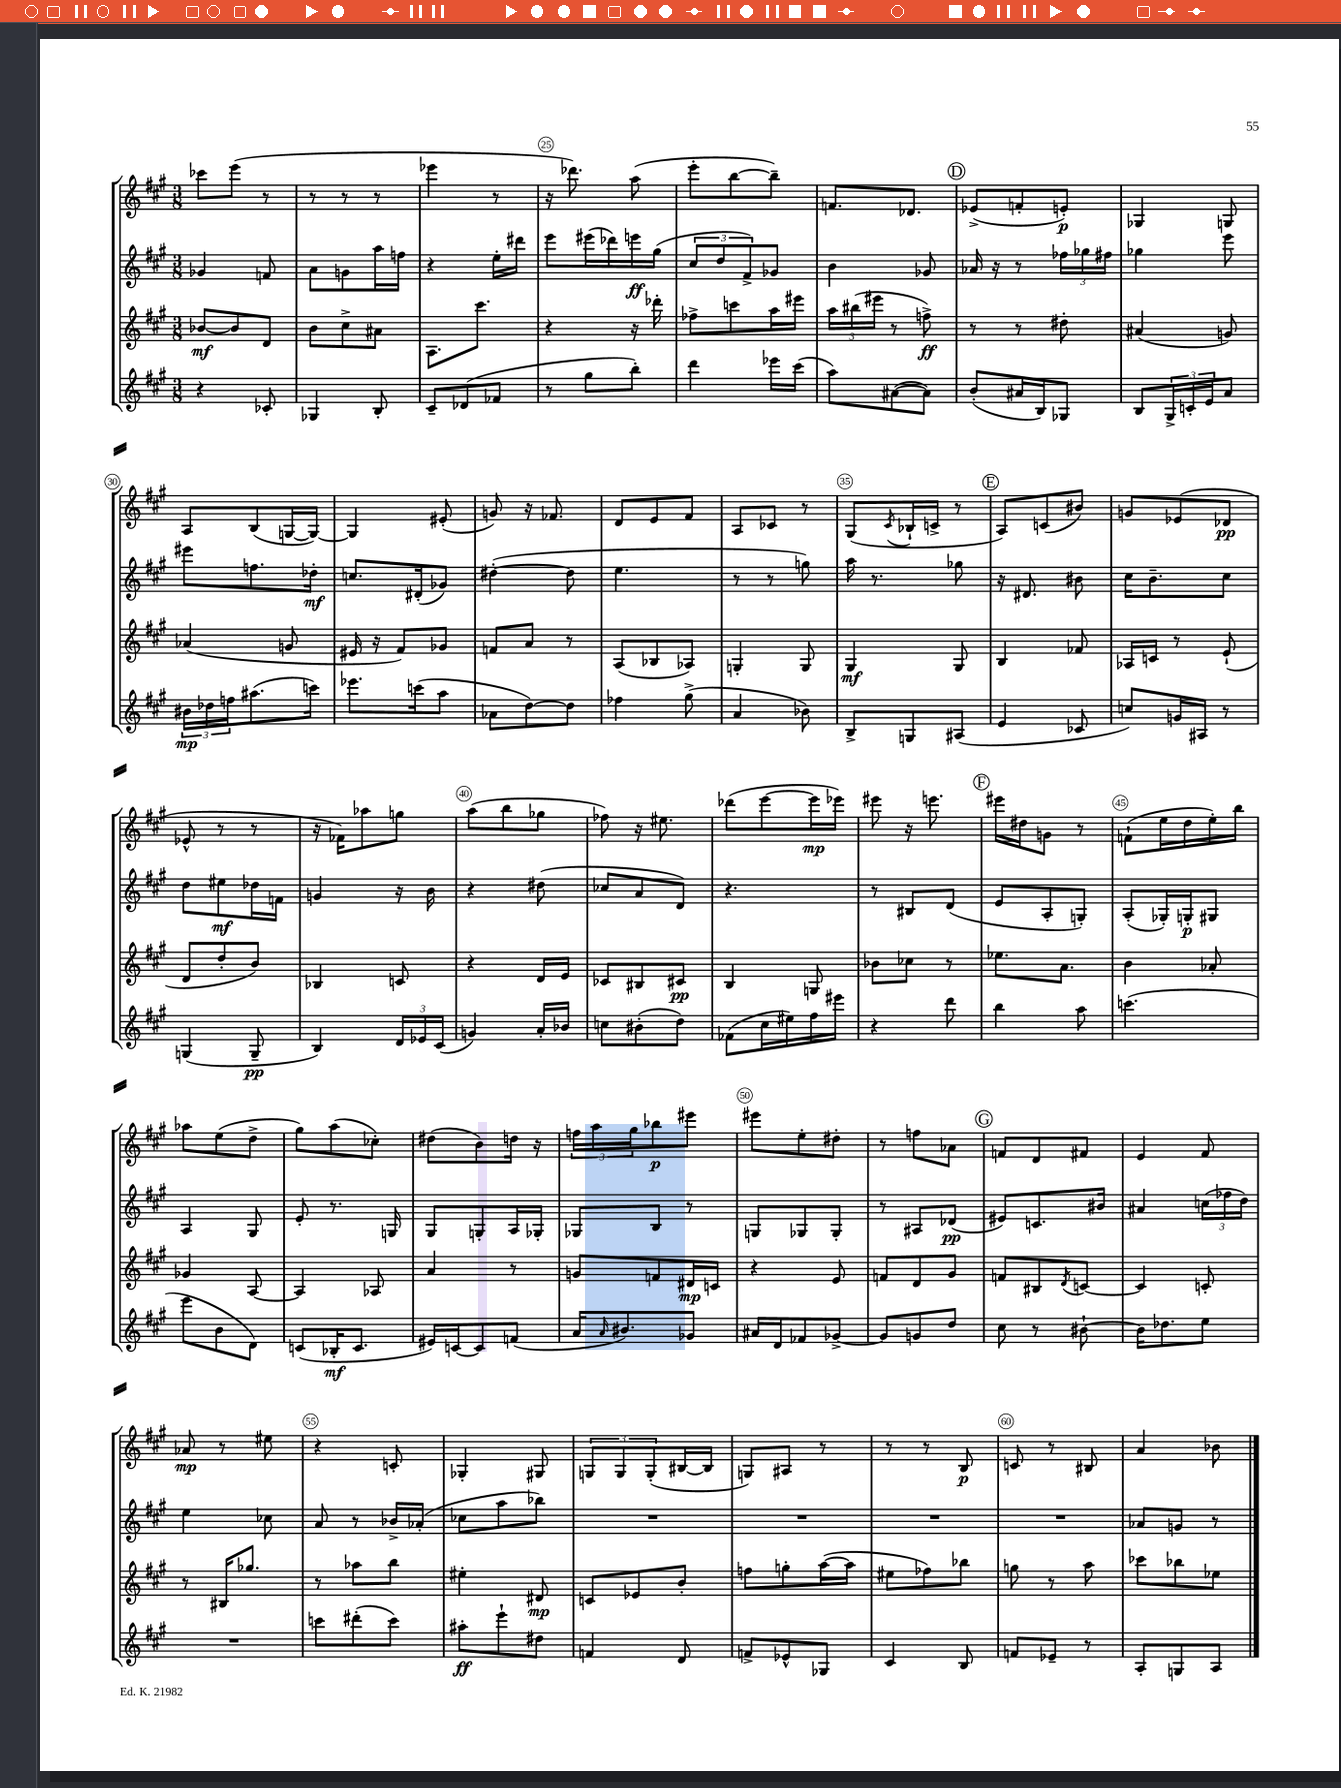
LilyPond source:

<<
\new StaffGroup <<
\new Staff = "s0" {
    \clef treble \key a \major \numericTimeSignature \time 3/8
    ces'''8 e'''8( r8 |
    r8 r8 r8 |
    ees'''4 r8 |
    r16 des'''8.) a''8( |
    e'''8-. b''8~ b''8--) |
    f'8. des'8. |
    \mark \markup { \circle "D" } ees'8->( f'8-. e'8-.\p) |
    ges4 g8 |
    a8 b8( g16~ g16~) |
    g4 eis'8-.( |
    g'8) r16 fes'8. |
    d'8 e'8 fis'8 |
    a8 ces'8 r8 |
    gis8( \acciaccatura { cis'8 } bes16-! c'16-> r8 |
    \mark \markup { \circle "E" } a8) c'8( bis'8) |
    g'8 ees'8( des'8\pp |
    ees'8-^ r8 r8 |
    r16 fes'16) aes''8 g''8 |
    a''8( b''8 ges''8 |
    fes''8) r16 eis''8. |
    des'''8( e'''8~ e'''16\mp ees'''16) |
    eis'''8 r16 e'''8. |
    \mark \markup { \circle "F" } eis'''16 dis''16 g'8 r8 |
    f'8-!( e''16 d''16 e''16-.) b''16 |
    aes''8 e''8( d''8-> |
    gis''8) a''8( ces''8-.) |
    dis''8( b'8) d''16 r16 |
    \tuplet 3/2 { f''16 a''16 gis''16 } bes''8\p eis'''8 |
    eis'''8 e''8-. dis''8-. |
    r8 f''8 aes'8 |
    \mark \markup { \circle "G" } f'8 d'8 fis'8 |
    e'4 fis'8 |
    aes'8\mp r8 eis''8 |
    r4 c'8-. |
    ges4-. gis8 |
    \tuplet 3/2 { g8 g8 g8-.( } bis16~ bis16 |
    g8) ais8 r8 |
    r8 r8 b8\p |
    c'8 r8 bis8 |
    a'4 bes'8 \bar "|." |
}
\new Staff = "s1" {
    \clef treble \key a \major \numericTimeSignature \time 3/8
    ges'4 f'8 |
    a'8 g'8 a''16 f''16 |
    r4 e''16-. dis'''16 |
    e'''8 eis'''16( des'''16) e'''16\ff gis''16( |
    \tuplet 3/2 { cis''8 d''8 fis'8->) } ges'8 |
    b'4 ges'8 |
    \mark \markup { \circle "D" } aes'16 r16 r8 \tuplet 3/2 { fes''16 ges''16 fis''16 } |
    ges''4 e'''8 |
    eis'''8 f''8. des''16-.\mf |
    c''8. dis'16-.( ges'8) |
    dis''4~-.( dis''8 |
    e''4. |
    r8 r8 g''8) |
    a''16 r8. ges''8 |
    \mark \markup { \circle "E" } r16 dis'8. bis'8 |
    cis''16 b'8.-- cis''8 |
    d''8 eis''8\mf des''16 f'16 |
    g'4 r16 b'16 |
    r4 dis''8( |
    ces''8 a'8 d'8) |
    r4. |
    r8 bis8 d'8( |
    \mark \markup { \circle "F" } e'8 a8-. g8-.) |
    a8-.( ges16-.) g16-.\p gis8 |
    a4 gis8 |
    e'8-. r8. g16 |
    gis8 g8-. a16 ges16-. |
    ges8 b8 r8 |
    g8 ges8 ges8-. |
    r8 ais8 des'8\pp( |
    \mark \markup { \circle "G" } eis'8) c'8. bis'16 |
    ais'4 \tuplet 3/2 { c''16( fes''16 d''16) } |
    e''4 ces''8 |
    a'8 r8 bes'16-> aes'16-.( |
    ces''8 a''8 bes''8) |
    R4. |
    R4. |
    R4. |
    R4. |
    aes'8 g'8 r8 \bar "|." |
}
\new Staff = "s2" {
    \clef treble \key a \major \numericTimeSignature \time 3/8
    bes'8~\mf bes'8 d'8 |
    b'8 cis''8-> ais'8 |
    a8. cis'''8. |
    r4 r16 des'''16-. |
    fes''8-> c'''8 a''16 eis'''16 |
    \tuplet 3/2 { a''16 bis''16( eis'''16 } r8 f''8->\ff) |
    \mark \markup { \circle "D" } r8 r8 dis''8-. |
    ais'4( g'8) |
    aes'4( g'8 |
    eis'16 r16 fis'8) ges'8 |
    f'8 a'8 r8 |
    a8( bes8 aes8) |
    g4-. g8 |
    gis4\mf gis8 |
    \mark \markup { \circle "E" } b4 fes'8 |
    aes16 c'16 r8 e'8-!( |
    d'8 d''8-. b'8) |
    bes4 c'8 |
    r4 d'16 e'16 |
    ces'8 bis8 cis'8\pp |
    b4 g8 |
    bes'8 ces''8 r8 |
    \mark \markup { \circle "F" } ees''8. a'8. |
    b'4 aes'8-. |
    ges'4 a8~ |
    a4 aes8 |
    a'4 r8 |
    g'8 f'8 dis'16\mp c'16 |
    r4 e'8 |
    f'8 d'8 gis'8 |
    \mark \markup { \circle "G" } f'8 bis8 \acciaccatura { d'8 } c'8~ |
    c'4 c'8-. |
    r8 bis16 ges''8. |
    r8 aes''8 b''8 |
    eis''4-. dis'8\mp |
    c'8 ees'8 b'8-. |
    f''8 g''8-. a''16~( a''16 |
    eis''8 fes''8) bes''8 |
    g''8 r8 a''8 |
    ces'''8 bes''8 ees''8 \bar "|." |
}
\new Staff = "s3" {
    \clef treble \key a \major \numericTimeSignature \time 3/8
    r4 ces'8-. |
    ges4 b8-. |
    cis'8-- des'8( fes'8 |
    r8 gis''8 b''8-.) |
    d'''4 ees'''16 cis'''16( |
    a''8) ais'8~( ais'8) |
    \mark \markup { \circle "D" } b'8-.( ais'16 b16) ges8 |
    b8 \tuplet 3/2 { gis16-> c'16-. e'16 } a'8 |
    \tuplet 3/2 { bis'16\mp des''16 f''16 } ais''8.( c'''16) |
    ees'''8. c'''16( a''8 |
    aes'8 d''8~) d''8 |
    fes''4 gis''8->( |
    a'4 bes'8) |
    b8-> g8 ais8( |
    \mark \markup { \circle "E" } e'4 ces'8 |
    c''8) g'16 ais16 r8 |
    g4( g8--\pp |
    b4) \tuplet 3/2 { d'16 ees'16 cis'16( } |
    g'4) a'16-. bes'16 |
    c''8 bis'8-.( d''8) |
    fes'8( cis''16 eis''16) fis''16 eis'''16 |
    r4 d'''8 |
    \mark \markup { \circle "F" } b''4 a''8 |
    c'''4.( |
    e'''8 b'8 d'8) |
    c'8( bes16-.\mf c'8. |
    eis'16) c'16~ c'8 f'8( |
    a'16 \grace { a'16 } bis'8.) ges'8 |
    ais'16 d'16 fes'8 ges'8~-> |
    ges'8 g'8 d''8 |
    \mark \markup { \circle "G" } cis''8 r8 bis'8~-! |
    bis'16 des''8. e''8 |
    R4. |
    c'''8 dis'''8-.( c'''8) |
    ais''8-.\ff e'''8-! dis''8 |
    f'4 d'8 |
    f'8-> ees'8-^ ges8 |
    cis'4 b8 |
    f'8 ees'8-- r8 |
    a8-. g8 a8 \bar "|." |
}
>>
>>
\layout { \context { \Score currentBarNumber = #22 \override BarNumber.break-visibility = ##(#f #t #t) barNumberVisibility = #(every-nth-bar-number-visible 5) \override BarNumber.stencil = #(make-stencil-circler 0.1 0.3 ly:text-interface::print) } }
